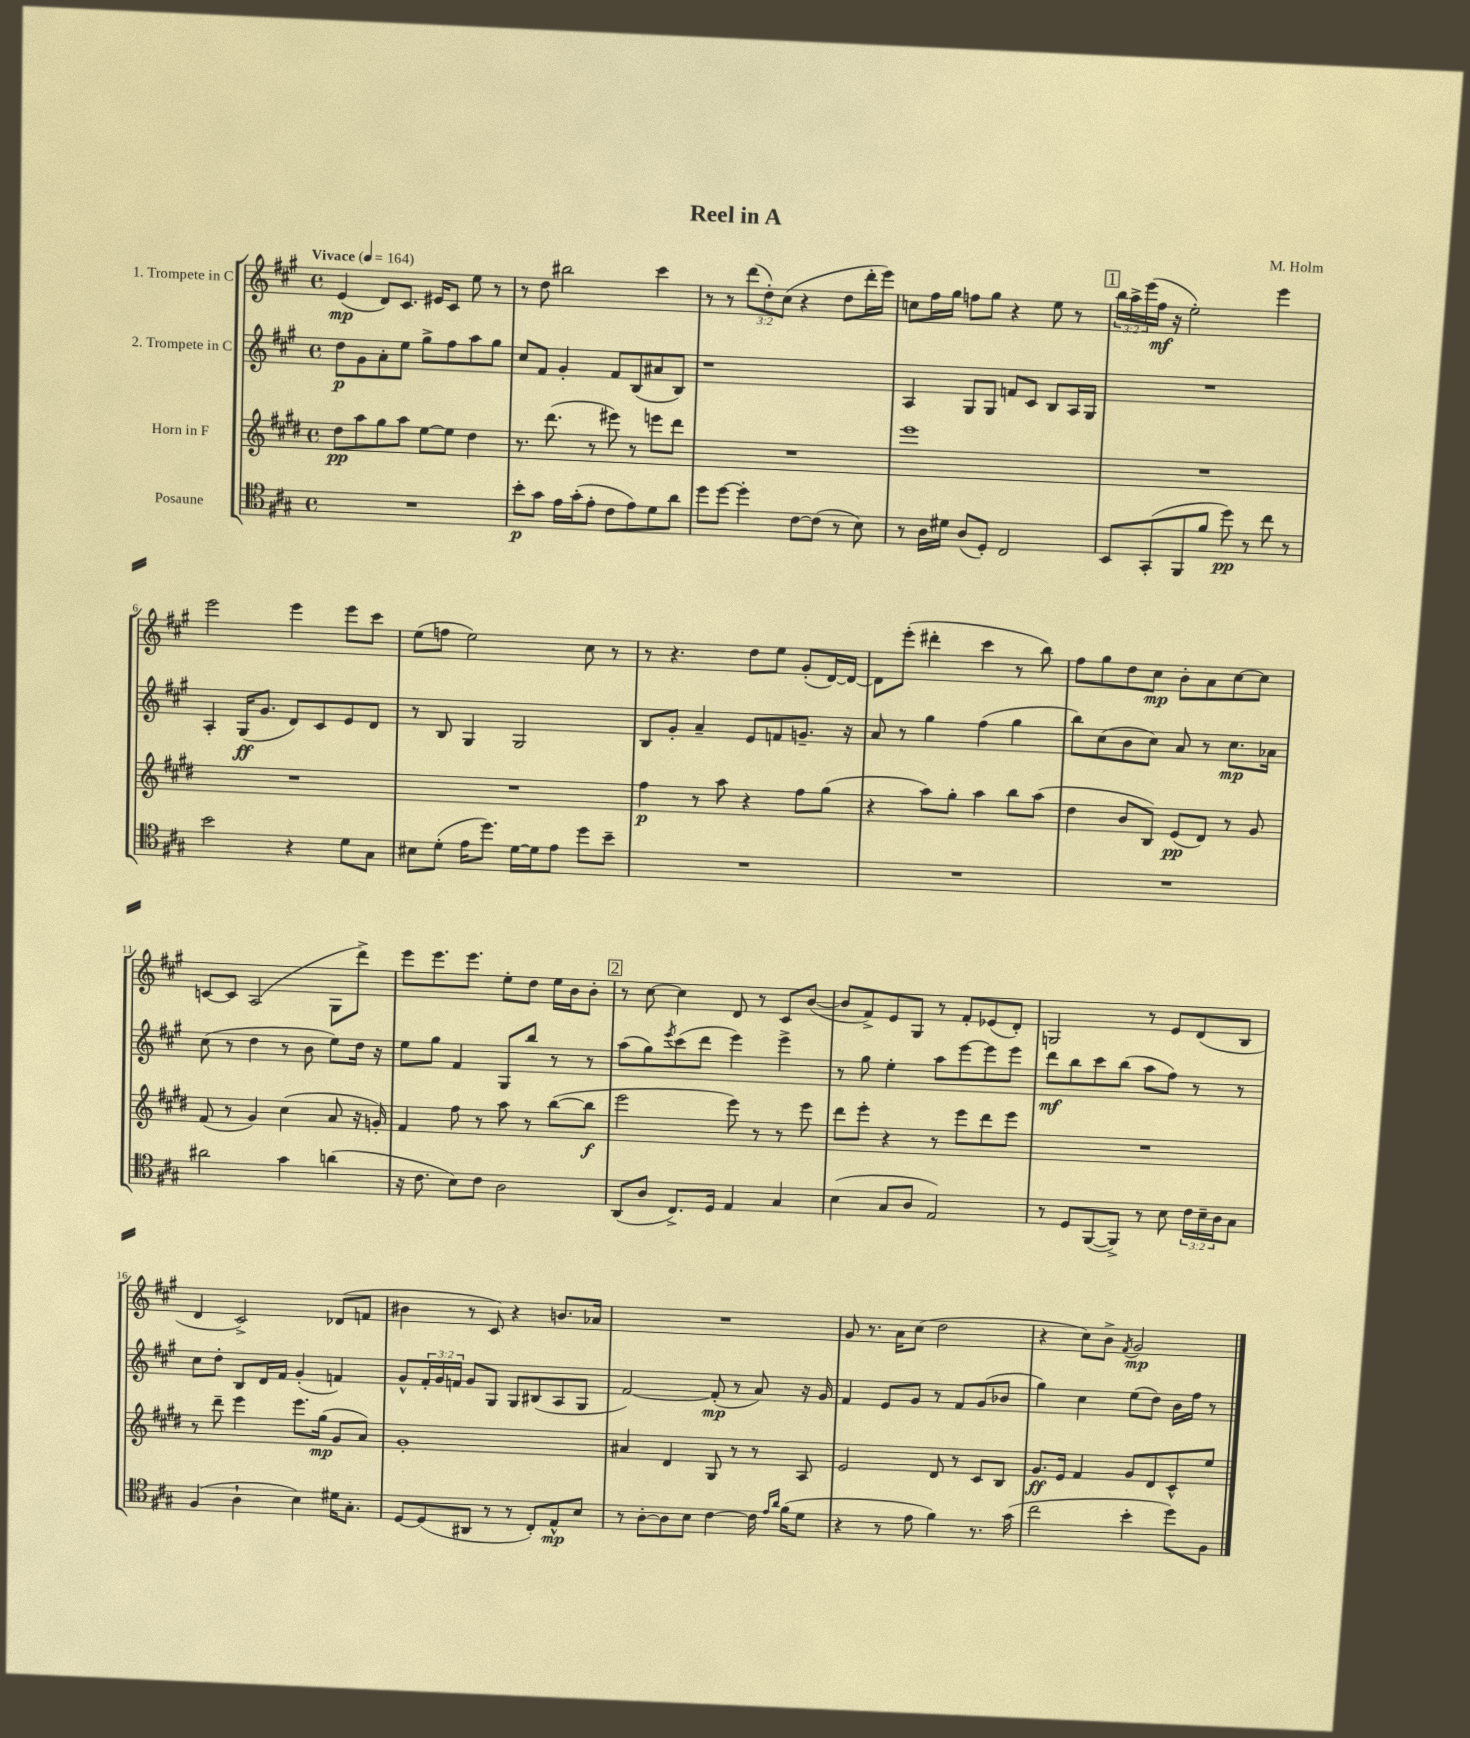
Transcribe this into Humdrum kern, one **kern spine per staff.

**kern	**dynam	**kern	**dynam	**kern	**dynam	**kern	**dynam
*part4	*part4	*part3	*part3	*part2	*part2	*part1	*part1
*staff4	*staff4	*staff3	*staff3	*staff2	*staff2	*staff1	*staff1
*I"Posaune	*	*I"Horn in F	*	*I"2. Trompete in C	*	*I"1. Trompete in C	*
*clefC4	*	*clefG2	*	*clefG2	*	*clefG2	*
*k[f#c#g#]	*	*k[f#c#g#d#]	*	*k[f#c#g#]	*	*k[f#c#g#]	*
*M4/4	*	*M4/4	*	*M4/4	*	*M4/4	*
*met(c)	*	*met(c)	*	*met(c)	*	*met(c)	*
*MM164	*	*MM164	*	*MM164	*	*MM164	*
=1	=1	=1	=1	=1	=1	=1	=1
!	!	!	!	!	!	!LO:TX:a:B:t=Vivace	!
1r	.	8dd#\L	pp	8dd\L	p	(4e/	mp
.	.	8aa\	.	8g#\	.	.	.
.	.	8gg#\	.	8a'\	.	8d/L)	.
.	.	8aa\J	.	8ee\J	.	8.c#/J	.
.	.	[8ee\L	.	8gg#^\L	.	.	.
.	.	.	.	.	.	16e#X/KL	.
.	.	8ee\J]	.	8ff#\	.	8c#/J	.
.	.	4dd#\	.	8aa\	.	8ee\	.
.	.	.	.	8gg#\J	.	8r	.
=2	=2	=2	=2	=2	=2	=2	=2
8b'\L	p	8.r	.	8cc#/L	.	8r	.
8g#\J	.	.	.	8f#/J	.	8dd\	.
.	.	(8.ddd#\	.	.	.	.	.
16e\LL	.	.	.	4g#'/	.	2bb#X\	.
(16g#'\J	.	.	.	.	.	.	.
8e'\J	.	8r	.	.	.	.	.
8c#\L	.	8eee#X\)	.	8f#/L	.	.	.
8e\)	.	8r	.	(8B/	.	.	.
8d\	.	8eeen\L	.	8a#X/	.	4ccc#\	.
8a\J	.	8ddd#\J	.	8B/J)	.	.	.
=3	=3	=3	=3	=3	=3	=3	=3
8dd\L	.	1r	.	1r	.	8r	.
[8dd\J	.	.	.	.	.	8r	.
4dd'\]	.	.	.	.	.	(12ddd\L	.
.	.	.	.	.	.	12dd'\)	.
.	.	.	.	.	.	(12cc#\J	.
[8c#\L	.	.	.	.	.	4r	.
(8c#\J]	.	.	.	.	.	.	.
8r	.	.	.	.	.	8dd\L	.
8B\)	.	.	.	.	.	16ddd'\L	.
.	.	.	.	.	.	16eee\JJ)	.
=4	=4	=4	=4	=4	=4	=4	=4
8r	.	1eee	.	4A/	.	8ccn\L	.
16A\LL	.	.	.	.	.	16ff#\L	.
16d#X\JJ	.	.	.	.	.	16gg#\JJ	.
(8A/L	.	.	.	8G#/L	.	8ffn\L	.
8D'/J)	.	.	.	8G#/J	.	8gg#\J	.
2C#/	.	.	.	8fn/L	.	4r	.
.	.	.	.	8c#/J	.	.	.
.	.	.	.	8B/L	.	8ee\	.
.	.	.	.	16A/L	.	8r	.
.	.	.	.	16G#/JJ	.	.	.
!!LO:REH:place=s1:t=1
=5	=5	=5	=5	=5	=5	=5	=5
8BB/L	.	1r	.	1r	.	24bb\LL	.
.	.	.	.	.	.	24aa^\	.
.	.	.	.	.	.	(24eee\	.
(8GG#'/	.	.	.	.	.	16ff#\JJ	mf
.	.	.	.	.	.	16r	.
8FF#/	.	.	.	.	.	2ee'\)	.
8f#/J	.	.	.	.	.	.	.
8dd\)	pp	.	.	.	.	.	.
8r	.	.	.	.	.	.	.
8cc#\	.	.	.	.	.	4eee\	.
8r	.	.	.	.	.	.	.
!!LO:LB:g=z
=6	=6	=6	=6	=6	=6	=6	=6
2b\	.	1r	.	4A'/	.	2eee\	.
.	.	.	.	(16G#/KL	ff	.	.
.	.	.	.	8.g#/J	.	.	.
4r	.	.	.	8d/L)	.	4eee\	.
.	.	.	.	8c#/	.	.	.
8d\L	.	.	.	8e/	.	8eee\L	.
8G#\J	.	.	.	8d/J	.	8ccc#\J	.
=7	=7	=7	=7	=7	=7	=7	=7
8B#X\L	.	1r	.	8r	.	(8ee\L	.
(8d'\J	.	.	.	8B/	.	8ffn\J	.
16e\KL	.	.	.	4G#/	.	2ee\)	.
8.dd\J)	.	.	.	.	.	.	.
[16d\LL	.	.	.	2G#/	.	.	.
16d\J]	.	.	.	.	.	.	.
8e\J	.	.	.	.	.	.	.
8dd\L	.	.	.	.	.	8cc#\	.
8b~\J	.	.	.	.	.	8r	.
=8	=8	=8	=8	=8	=8	=8	=8
1r	.	4ff#\	p	8B/L	.	8r	.
.	.	.	.	8g#'/J	.	4.r	.
.	.	8r	.	4a~/	.	.	.
.	.	8aa\	.	.	.	.	.
.	.	4r	.	8e/L	.	8dd\L	.
.	.	.	.	8fn/	.	8ee\J	.
.	.	8ff#\L	.	8.gn~/J	.	(8g#'/L	.
.	.	(8gg#\J	.	.	.	[16d/L)	.
.	.	.	.	16r	.	16d/JJ_	.
=9	=9	=9	=9	=9	=9	=9	=9
1r	.	4r	.	8a/	.	8d\L]	.
.	.	.	.	8r	.	(8eee'\J	.
.	.	8aa\L)	.	4gg#\	.	4ddd#X'\	.
.	.	8gg#'\J	.	.	.	.	.
.	.	4aa\	.	(4ff#\	.	4ccc#\	.
.	.	8bb\L	.	4gg#\	.	8r	.
.	.	(8aa\J	.	.	.	8bb\)	.
=10	=10	=10	=10	=10	=10	=10	=10
1r	.	4dd#\	.	8bb\L)	.	8ff#\L	.
.	.	.	.	(8cc#\	.	8gg#\	.
.	.	8b/L	.	8b\	.	8dd\	.
.	.	8B/J)	.	8cc#\J)	.	8cc#\J	mp
.	.	(8e/L	pp	8a/	.	8b'\L	.
.	.	8d#/J)	.	8r	.	8a\	.
.	.	8r	.	8.cc#\L	mp	[8cc#\	.
.	.	8g#/	.	.	.	8cc#\J]	.
.	.	.	.	16a-X\Jk	.	.	.
!!LO:LB:g=z
=11	=11	=11	=11	=11	=11	=11	=11
2a#X\	.	(8f#/	.	(8cc#\	.	[8cn/L	.
.	.	8r	.	8r	.	8c/J]	.
.	.	4g#/)	.	4dd\	.	(2A/	.
4g#\	.	(4cc#\	.	8r	.	.	.
.	.	.	.	8b\	.	.	.
(4an\	.	8a/	.	8ee\L)	.	8G#\L	.
.	.	16r	.	16dd\Jk	.	8ddd^\J)	.
.	.	16gn'/)	.	16r	.	.	.
=12	=12	=12	=12	=12	=12	=12	=12
16r	.	4f#/	.	8ee\L	.	8eee\L	.
8.c#\	.	.	.	.	.	.	.
.	.	.	.	8gg#\J	.	8.eee\	.
8B\L)	.	8ff#\	.	4f#/	.	.	.
.	.	.	.	.	.	8.eee\J	.
8c#\J	.	8r	.	.	.	.	.
2A\	.	8aa\	.	8G#/L	.	8ee'\L	.
.	.	8r	.	8bb/J	.	8dd\J	.
.	.	([8bb\L	.	8r	.	16ee\LL	.
.	.	.	.	.	.	16b\J	.
.	.	8bb\J]	f	8r	.	8b'\J	.
!!LO:REH:place=s1:t=2
=13	=13	=13	=13	=13	=13	=13	=13
(8AA/L	.	2eee\	.	(8aa\L	.	8r	.
8A/J	.	.	.	8gg#\)	.	[8cc#\	.
.	.	.	.	8qeee/	.	.	.
8.C#^/L)	.	.	.	(8ccc#\	.	4cc#\]	.
.	.	.	.	8ddd\J	.	.	.
16D/Jk	.	.	.	.	.	.	.
4E/	.	8eee\)	.	4eee\)	.	8d/	.
.	.	8r	.	.	.	8r	.
4G#/	.	8r	.	4eee^\	.	8c#/L	.
.	.	8eee\	.	.	.	([8b/J	.
=14	=14	=14	=14	=14	=14	=14	=14
(4B\	.	8ddd#\L	.	8r	.	8b/L]	.
.	.	8eee'\J	.	8gg#\	.	8f#^/)	.
8G#/L	.	4r	.	4ee'\	.	8e/	.
8A/J	.	.	.	.	.	8G#/J	.
2E/)	.	8r	.	8aa\L	.	8r	.
.	.	8eee\L	.	[8eee\	.	8f#'/L	.
.	.	8ddd#\	.	8eee\]	.	(8e-X/	.
.	.	8eee\J	.	8eee\J	.	8d'/J)	.
=15	=15	=15	=15	=15	=15	=15	=15
8r	.	1r	.	8ddd\L	mf	2Gn/	.
8D/L	.	.	.	8bb\	.	.	.
([8FF#/	.	.	.	8ccc#\	.	.	.
8FF#^/J])	.	.	.	(8bb\J	.	.	.
8r	.	.	.	8aa\L	.	8r	.
8B\	.	.	.	8ff#\J)	.	8e/L	.
24c#\LL	.	.	.	8r	.	(8d/	.
24B~\	.	.	.	.	.	.	.
24A\J	.	.	.	.	.	.	.
8G#\J	.	.	.	8r	.	8B/J	.
!!LO:LB:g=z
=16	=16	=16	=16	=16	=16	=16	=16
(4F#/	.	8r	.	8cc#\L	.	4d/	.
.	.	8ddd#~\	.	8dd'\J	.	.	.
4A`\	.	4eee\	.	8B/L	.	2c#^/)	.
.	.	.	.	16d/L	.	.	.
.	.	.	.	16f#/JJ	.	.	.
4B\)	.	8.eee\L	.	(4g#'/	.	.	.
.	.	(16gg#\Jk	mp	.	.	.	.
16d#X\KL	.	8g#/L	.	4fn/)	.	(8d-X/L	.
8.G#'\J	.	.	.	.	.	.	.
.	.	8a/J)	.	.	.	8fn/J	.
=17	=17	=17	=17	=17	=17	=17	=17
[8D/L	.	1g#'	.	8g#^^/L	.	4b#X\	.
(8D/]	.	.	.	24f#'/L	.	.	.
.	.	.	.	24g#/	.	.	.
.	.	.	.	24fn/JJ	.	.	.
8AA#X/J	.	.	.	8g#/L	.	8r	.
8r	.	.	.	8G#/J	.	8c#/)	.
8r	.	.	.	8G#/L	.	4r	.
8C#'/L)	.	.	.	(8B#X/	.	.	.
8E^^/	mp	.	.	8A/	.	8.bn/L	.
8B/J	.	.	.	8G#/J	.	.	.
.	.	.	.	.	.	16a-X/Jk	.
=18	=18	=18	=18	=18	=18	=18	=18
8r	.	4a#X/	.	[2f#/)	.	1r	.
[8A'\L	.	.	.	.	.	.	.
8A\]	.	4d#/	.	.	.	.	.
8B\J	.	.	.	.	.	.	.
[4c#\	.	8G#/	.	(8f#'/]	mp	.	.
.	.	8r	.	8r	.	.	.
16c#\]	.	8r	.	8a/)	.	.	.
16qqe/LL	.	.	.	.	.	.	.
16qqa/JJ	.	.	.	.	.	.	.
(16f#\KL	.	.	.	.	.	.	.
8d\J	.	8A/	.	16r	.	.	.
.	.	.	.	16g#/	.	.	.
=19	=19	=19	=19	=19	=19	=19	=19
4r	.	2e/	.	4f#/	.	8g#/	.
.	.	.	.	.	.	8.r	.
8r	.	.	.	8e/L	.	.	.
.	.	.	.	.	.	16a\KL	.
8e\	.	.	.	8g#/J	.	(8cc#\J	.
4f#\)	.	8d#/	.	8r	.	2dd\	.
.	.	8r	.	8f#/L	.	.	.
8.r	.	8c#/L	.	(8g#/	.	.	.
.	.	8B/J	.	8b-X/J	.	.	.
(16g#\	.	.	.	.	.	.	.
=20	=20	=20	=20	=20	=20	=20	=20
2cc#\	.	8.g#/L	ff	4gg#\)	.	4r	.
.	.	16e/Jk	.	.	.	.	.
.	.	4f#/	.	4cc#\	.	8cc#\L)	.
.	.	.	.	.	.	8b^\J	.
.	.	.	.	.	.	8qf#/	.
4b'\	.	8g#/L	.	(8ee\L	.	2g#/	mp
.	.	8d#/	.	8dd\J)	.	.	.
8dd\L)	.	8c#^^/	.	16b\LL	.	.	.
.	.	.	.	16ff#\JJ	.	.	.
8F#\J	.	8ee/J	.	8r	.	.	.
==	==	==	==	==	==	==	==
*-	*-	*-	*-	*-	*-	*-	*-
